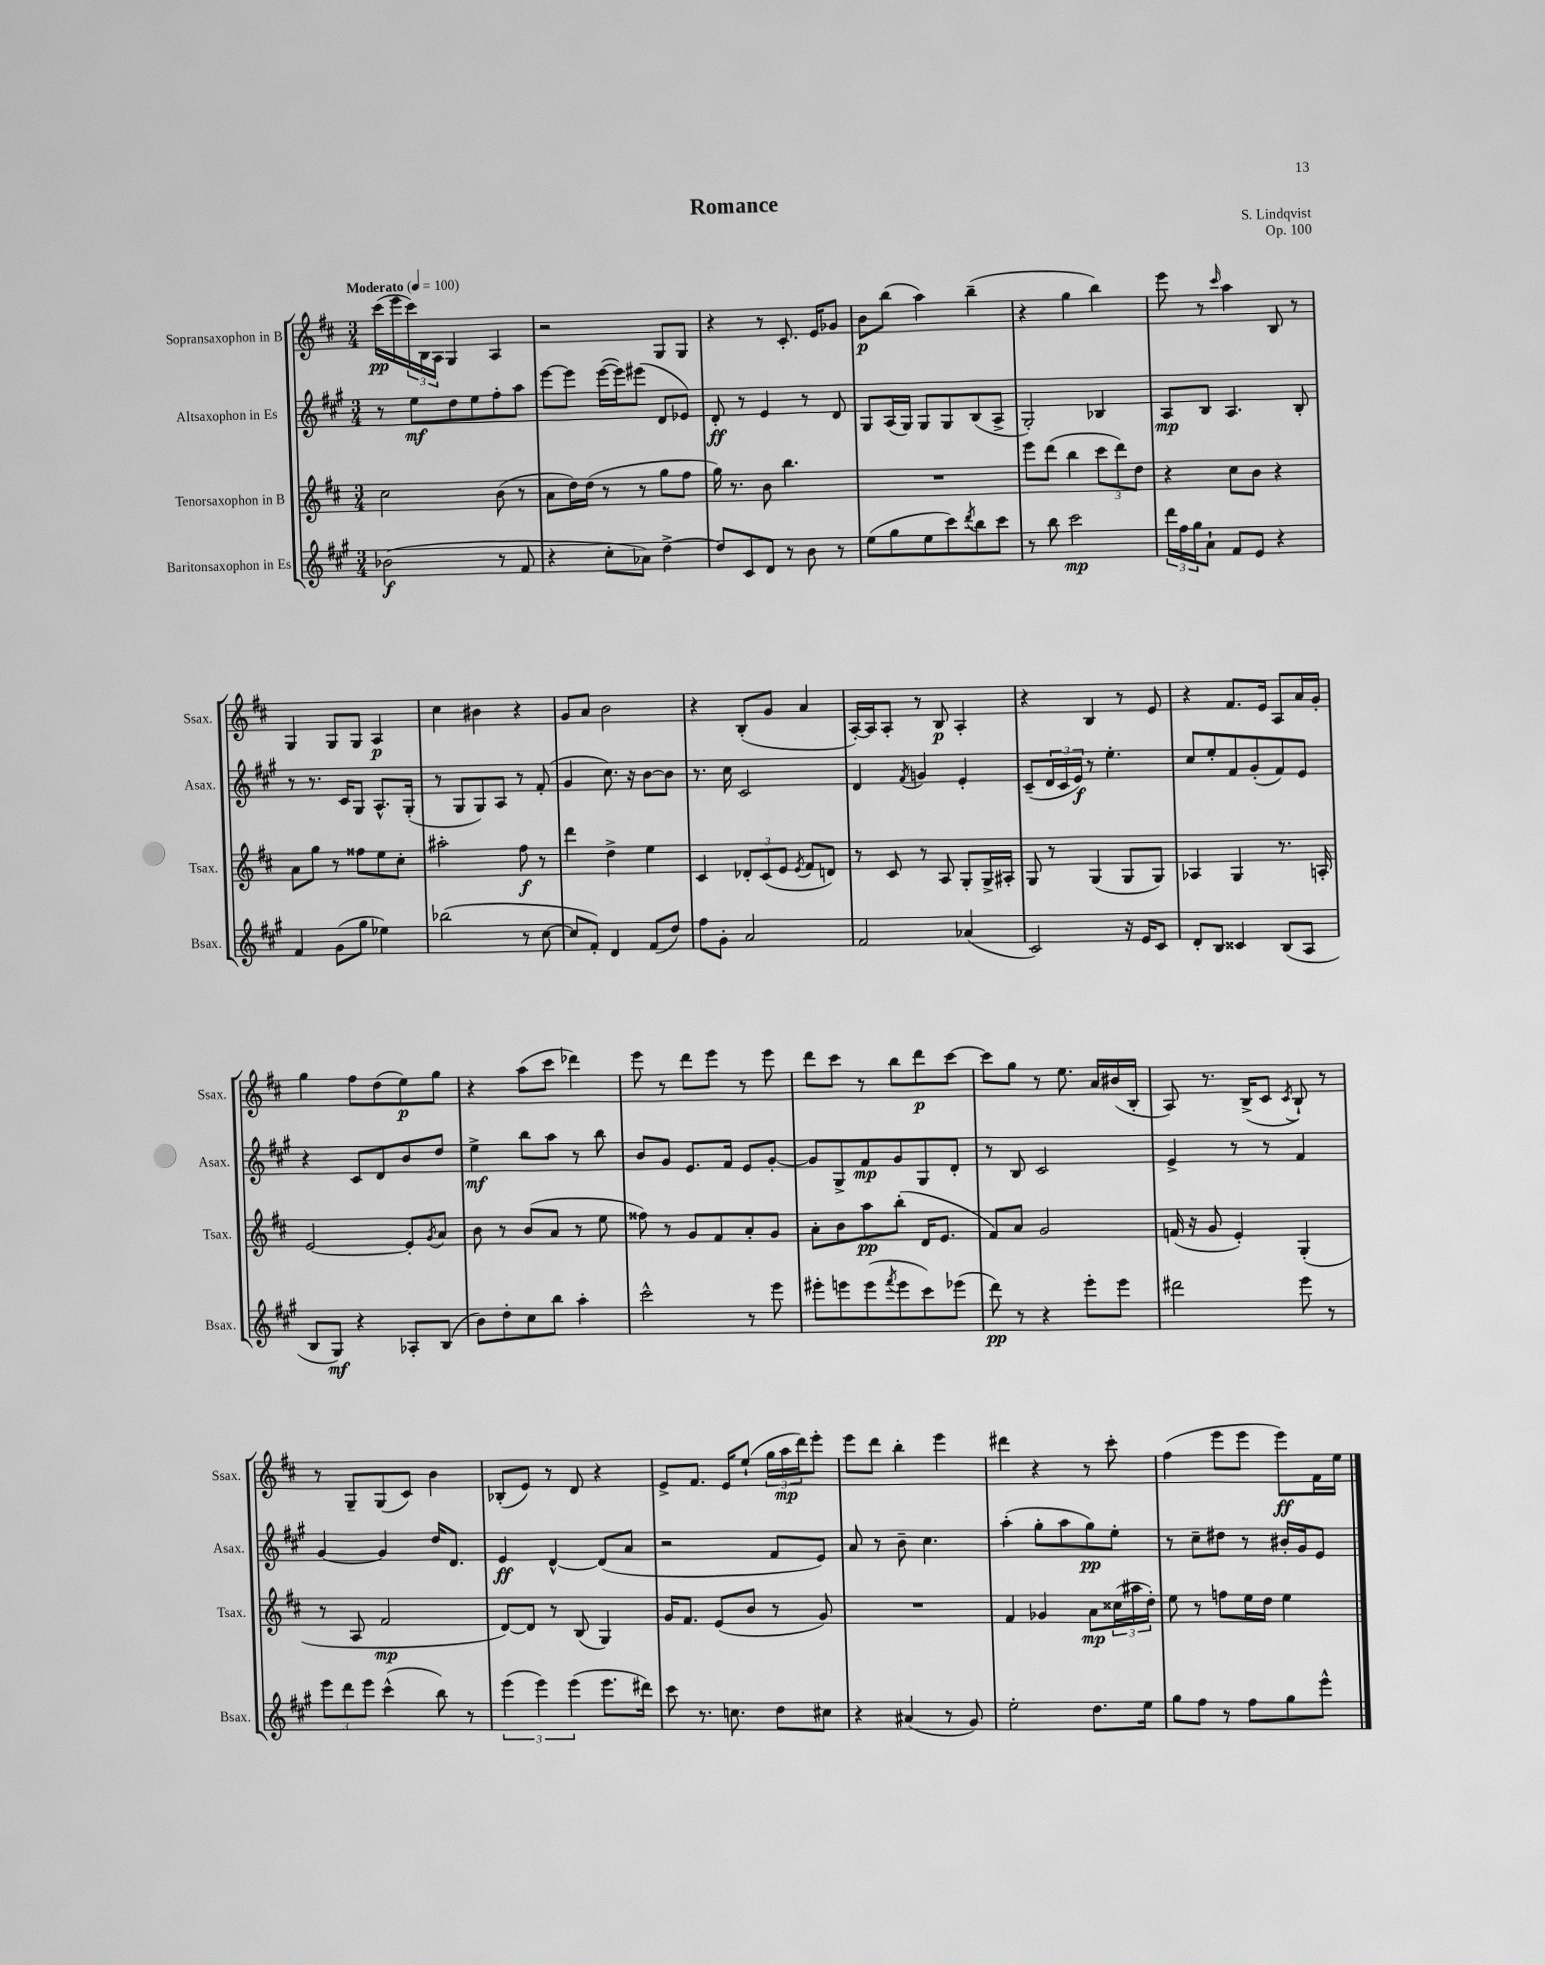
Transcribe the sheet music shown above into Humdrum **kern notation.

**kern	**dynam	**kern	**dynam	**kern	**dynam	**kern	**dynam
*part4	*part4	*part3	*part3	*part2	*part2	*part1	*part1
*staff4	*staff4	*staff3	*staff3	*staff2	*staff2	*staff1	*staff1
*I"Baritonsaxophon in Es	*	*I"Tenorsaxophon in B	*	*I"Altsaxophon in Es	*	*I"Sopransaxophon in B	*
*I'Bsax.	*	*I'Tsax.	*	*I'Asax.	*	*I'Ssax.	*
*clefG2	*	*clefG2	*	*clefG2	*	*clefG2	*
*k[f#c#g#]	*	*k[f#c#]	*	*k[f#c#g#]	*	*k[f#c#]	*
*M3/4	*	*M3/4	*	*M3/4	*	*M3/4	*
*MM100	*	*MM100	*	*MM100	*	*MM100	*
=1	=1	=1	=1	=1	=1	=1	=1
!	!	!	!	!	!	!LO:TX:a:B:t=Moderato	!
(2b-X\	f	2cc#\	.	8r	.	(16ccc#\LL	pp
.	.	.	.	.	.	16eee\	.
.	.	.	.	8ee\L	mf	24ccc#\)	.
.	.	.	.	.	.	24B\	.
.	.	.	.	.	.	24A\JJ	.
.	.	.	.	8dd\	.	4G/	.
.	.	.	.	8ee\	.	.	.
8r	.	(8b\	.	8ff#'\	.	4A/	.
8f#/	.	8r	.	8aa\J	.	.	.
=2	=2	=2	=2	=2	=2	=2	=2
4r	.	8a\L	.	[8eee\L	.	2r	.
.	.	16dd\L)	.	8eee\J]	.	.	.
.	.	(16dd\JJ	.	.	.	.	.
8cc#'\L	.	8r	.	([16eee\LL	.	.	.
.	.	.	.	16eee\J])	.	.	.
8a-X\J)	.	8r	.	(8eee#X\J	.	.	.
[4dd^\	.	8gg\L	.	8d/L	.	8G/L	.
.	.	8ff#\J	.	8e-X/J)	.	8G/J	.
=3	=3	=3	=3	=3	=3	=3	=3
8dd/L]	.	16gg\)	.	8d'/	ff	4r	.
.	.	8.r	.	.	.	.	.
8c#/	.	.	.	8r	.	.	.
8d/J	.	8b\	.	4e/	.	8r	.
8r	.	4.bb\	.	.	.	8.c#'/	.
8b\	.	.	.	8r	.	.	.
.	.	.	.	.	.	16e/KL	.
8r	.	.	.	8d/	.	8g-X/J	.
=4	=4	=4	=4	=4	=4	=4	=4
(8ee\L	.	2.r	.	8G#/L	.	8b\L	p
8gg#\	.	.	.	(16A/L	.	(8bb\J	.
.	.	.	.	16G#/JJ)	.	.	.
8ee\	.	.	.	8G#/L	.	4aa\)	.
8ccc#\)	.	.	.	8G#/	.	.	.
8qddd/	.	.	.	.	.	.	.
8bb\	.	.	.	(8B/	.	(4bb~\	.
8ccc#\J	.	.	.	8A^/J	.	.	.
=5	=5	=5	=5	=5	=5	=5	=5
8r	.	8eee\L	.	2G#'/)	.	4r	.
8bb\	.	(8ddd\J	.	.	.	.	.
2ccc#\	mp	4bb\	.	.	.	4gg\	.
.	.	12ccc#\L	.	4B-X/	.	4bb\)	.
.	.	12ddd\)	.	.	.	.	.
.	.	12dd\J	.	.	.	.	.
=6	=6	=6	=6	=6	=6	=6	=6
24ddd\LL	.	4r	.	8A/L	mp	8eee\	.
24ff#\	.	.	.	.	.	.	.
24gg#\J	.	.	.	.	.	.	.
8a`\J	.	.	.	8B/J	.	8r	.
.	.	.	.	.	.	16qqccc#/	.
8f#/L	.	8cc#\L	.	4.A/	.	4aa\	.
8e/J	.	8b\J	.	.	.	.	.
4r	.	4r	.	.	.	8B/	.
.	.	.	.	8B'/	.	8r	.
!!LO:LB:g=z
=7	=7	=7	=7	=7	=7	=7	=7
4f#/	.	8a\L	.	8r	.	4G/	.
.	.	8gg\J	.	8.r	.	.	.
(8g#\L	.	8r	.	.	.	8G/L	.
.	.	.	.	16c#/KL	.	.	.
8gg#\J	.	8ff##X\L	.	8G#/J	.	8G/J	.
4ee-X\)	.	8ee\	.	8.A^^/L	.	4A/	p
.	.	8cc#'\J	.	.	.	.	.
.	.	.	.	(16G#'/Jk	.	.	.
=8	=8	=8	=8	=8	=8	=8	=8
(2bb-X\	.	2aa#X'\	.	8r	.	4cc#\	.
.	.	.	.	8G#/L	.	.	.
.	.	.	.	8G#/)	.	4b#X\	.
.	.	.	.	8A/J	.	.	.
8r	.	8ff#\	f	8r	.	4r	.
[8cc#\	.	8r	.	(8f#'/	.	.	.
=9	=9	=9	=9	=9	=9	=9	=9
8cc#/L]	.	4ddd\	.	4g#/	.	8g/L	.
8f#'/J)	.	.	.	.	.	8a/J	.
4d/	.	4dd^\	.	8.cc#\)	.	2b\	.
.	.	.	.	16r	.	.	.
(8f#/L	.	4ee\	.	[8b\L	.	.	.
8dd/J)	.	.	.	8b\J]	.	.	.
=10	=10	=10	=10	=10	=10	=10	=10
8ff#\L	.	4c#/	.	8.r	.	4r	.
8g#'\J	.	.	.	.	.	.	.
.	.	.	.	16cc#\	.	.	.
2a/	.	12d-X'/L	.	2c#/	.	(8B'/L	.
.	.	(12c#/	.	.	.	.	.
.	.	.	.	.	.	8g/J	.
.	.	12e/J	.	.	.	.	.
.	.	8qe/	.	.	.	.	.
.	.	8f#/L	.	.	.	4a/	.
.	.	8dn/J)	.	.	.	.	.
=11	=11	=11	=11	=11	=11	=11	=11
2f#/	.	8r	.	4d/	.	[16A'/LL)	.
.	.	.	.	.	.	16A/J]	.
.	.	8c#/	.	.	.	8A'/J	.
.	.	.	.	8qf#/	.	.	.
.	.	8r	.	4gn/	.	8r	.
.	.	8A/	.	.	.	8B/	p
(4a-X/	.	8G'/L	.	4e'/	.	4A'/	.
.	.	16G^/L	.	.	.	.	.
.	.	16A#X'/JJ	.	.	.	.	.
=12	=12	=12	=12	=12	=12	=12	=12
2c#/)	.	8G/	.	(8c#~/L	.	4r	.
.	.	8r	.	24d/L	.	.	.
.	.	.	.	24c#/	.	.	.
.	.	.	.	24e/JJ)	f	.	.
.	.	(4G/	.	8r	.	4B/	.
.	.	.	.	4.ee'\	.	.	.
16r	.	8G/L	.	.	.	8r	.
16e/KL	.	.	.	.	.	.	.
8c#/J	.	8G/J)	.	.	.	8e/	.
=13	=13	=13	=13	=13	=13	=13	=13
8d'/L	.	4A-X/	.	8cc#/L	.	4r	.
8B/J	.	.	.	8ee'/	.	.	.
4c##X/	.	4G/	.	8f#/	.	8.f#/L	.
.	.	.	.	(8g#'/	.	.	.
.	.	.	.	.	.	16e/Jk	.
(8B/L	.	8.r	.	8f#/)	.	8A/L	.
8A/J	.	.	.	8e/J	.	16a/L	.
.	.	16An'/	.	.	.	16g'/JJ	.
!!LO:LB:g=z
=14	=14	=14	=14	=14	=14	=14	=14
8B/L	.	[2e/	.	4r	.	4gg\	.
8G#/J)	mf	.	.	.	.	.	.
4r	.	.	.	8c#/L	.	8ff#\L	.
.	.	.	.	8d/	.	(8dd\	.
8A-X'/L	.	8e'/L]	.	8b/	.	8ee\)	p
.	.	8qg/	.	.	.	.	.
(8B/J	.	8a/J	.	8dd/J	.	8gg\J	.
=15	=15	=15	=15	=15	=15	=15	=15
8b\L)	.	8b\	.	4ee^\	mf	4r	.
8dd'\	.	8r	.	.	.	.	.
8cc#\	.	(8b/L	.	8bb\L	.	(8aa\L	.
8bb\J	.	8a/J	.	8aa\J	.	8ccc#\J	.
4aa'\	.	8r	.	8r	.	4ddd-X\)	.
.	.	8ee\	.	8bb\	.	.	.
=16	=16	=16	=16	=16	=16	=16	=16
2ccc#^^\	.	8ff##X\)	.	8b/L	.	8eee\	.
.	.	8r	.	8g#/J	.	8r	.
.	.	8g/L	.	8.e/L	.	8ddd\L	.
.	.	8f#/	.	.	.	8eee\J	.
.	.	.	.	16f#/Jk	.	.	.
8r	.	8a'/	.	8e/L	.	8r	.
8eee\	.	8g/J	.	[8g#'/J	.	8eee\	.
=17	=17	=17	=17	=17	=17	=17	=17
8eee#X'\L	.	8a'\L	.	8g#/L]	.	8ddd\L	.
8eeen\	.	8b\	.	8G#^/	.	8ccc#\J	.
(8eee\	.	8aa\	pp	8f#/	mp	8r	.
8qfff#/	.	.	.	.	.	.	.
8eee\	.	(8bb'\J	.	8g#/	.	8bb\L	.
8ccc#\)	.	16d/KL	.	8G#/	.	8ddd\	p
.	.	8.e/J	.	.	.	.	.
(8eee-X\J	.	.	.	8d'/J	.	[8ccc#\J	.
=18	=18	=18	=18	=18	=18	=18	=18
8ddd\)	pp	8f#/L)	.	8r	.	8ccc#\L]	.
8r	.	8a/J	.	8B/	.	8gg\J	.
4r	.	2g/	.	2c#/	.	8r	.
.	.	.	.	.	.	8.ee\	.
8eee'\L	.	.	.	.	.	.	.
.	.	.	.	.	.	16a/LL	.
8eee\J	.	.	.	.	.	(16b#X/	.
.	.	.	.	.	.	16B'/JJ	.
=19	=19	=19	=19	=19	=19	=19	=19
2ddd#X\	.	(16fn/	.	4e^/	.	8A/)	.
.	.	16r	.	.	.	.	.
.	.	8g/	.	.	.	8.r	.
.	.	4e'/)	.	8r	.	.	.
.	.	.	.	.	.	(16B^/KL	.
.	.	.	.	8r	.	8c#/J	.
.	.	.	.	.	.	8qc#/	.
8eee\	.	(4G'/	.	4f#/	.	8B`/)	.
8r	.	.	.	.	.	8r	.
!!LO:LB:g=z
=20	=20	=20	=20	=20	=20	=20	=20
12eee\L	.	8r	.	[4g#/	.	8r	.
12ddd\	.	.	.	.	.	.	.
.	.	8A/	.	.	.	8G~/L	.
12eee\J	.	.	.	.	.	.	.
(4ccc#^^\	.	2f#/	mp	4g#/]	.	(8G/	.
.	.	.	.	.	.	8c#/J)	.
8bb\)	.	.	.	16dd/KL	.	4b\	.
.	.	.	.	8.d/J	.	.	.
8r	.	.	.	.	.	.	.
=21	=21	=21	=21	=21	=21	=21	=21
(6eee\	.	[8d/L)	.	4e/	ff	(8B-X'/L	.
.	.	8d/J]	.	.	.	8e/J)	.
6eee\)	.	.	.	.	.	.	.
.	.	8r	.	[4d^^/	.	8r	.
(6eee\	.	.	.	.	.	.	.
.	.	(8B/	.	.	.	8d/	.
8.eee\L	.	4G/)	.	(8d/L]	.	4r	.
.	.	.	.	8a/J	.	.	.
16ddd#X\Jk)	.	.	.	.	.	.	.
=22	=22	=22	=22	=22	=22	=22	=22
8ccc#\	.	16g/KL	.	2r	.	8e^/L	.
.	.	8.f#/J	.	.	.	.	.
8.r	.	.	.	.	.	8.f#/J	.
.	.	(8e/L	.	.	.	.	.
8.ccn\	.	.	.	.	.	16e/KL	.
.	.	8b/J	.	.	.	(8ee`/J	.
8dd\L	.	8r	.	8f#/L	.	24gg\LL	.
.	.	.	.	.	.	24aa\	mp
.	.	.	.	.	.	24ddd\J)	.
8cc#X\J	.	8g/)	.	8e/J)	.	8eee'\J	.
=23	=23	=23	=23	=23	=23	=23	=23
4r	.	2.r	.	8a/	.	8eee\L	.
.	.	.	.	8r	.	8ddd\J	.
(4a#X/	.	.	.	8b~\	.	4bb'\	.
.	.	.	.	4.cc#\	.	.	.
8r	.	.	.	.	.	4eee\	.
8g#/)	.	.	.	.	.	.	.
=24	=24	=24	=24	=24	=24	=24	=24
2ee'\	.	4f#/	.	(4aa'\	.	4ddd#X\	.
.	.	4g-X/	.	8gg#'\L	.	4r	.
.	.	.	.	8aa\	.	.	.
8.dd\L	.	8a\L	mp	8gg#\)	pp	8r	.
.	.	(24cc##X\L	.	8ee'\J	.	8ccc#'\	.
.	.	24aa#X\	.	.	.	.	.
16ee\Jk	.	.	.	.	.	.	.
.	.	24dd'\JJ)	.	.	.	.	.
=25	=25	=25	=25	=25	=25	=25	=25
8gg#\L	.	8ee\	.	8r	.	(4ff#\	.
8ff#\J	.	8r	.	8cc#~\L	.	.	.
8r	.	8ffn\L	.	8dd#X\J	.	8eee\L	.
8ff#\L	.	16ee\L	.	8r	.	8eee\J	.
.	.	16dd\JJ	.	.	.	.	.
8gg#\	.	4ee\	.	16b#X'/LL	.	8eee\L)	ff
.	.	.	.	16g#/J	.	.	.
8eee^^\J	.	.	.	8e/J	.	16f#\L	.
.	.	.	.	.	.	16ee\JJ	.
==	==	==	==	==	==	==	==
*-	*-	*-	*-	*-	*-	*-	*-
